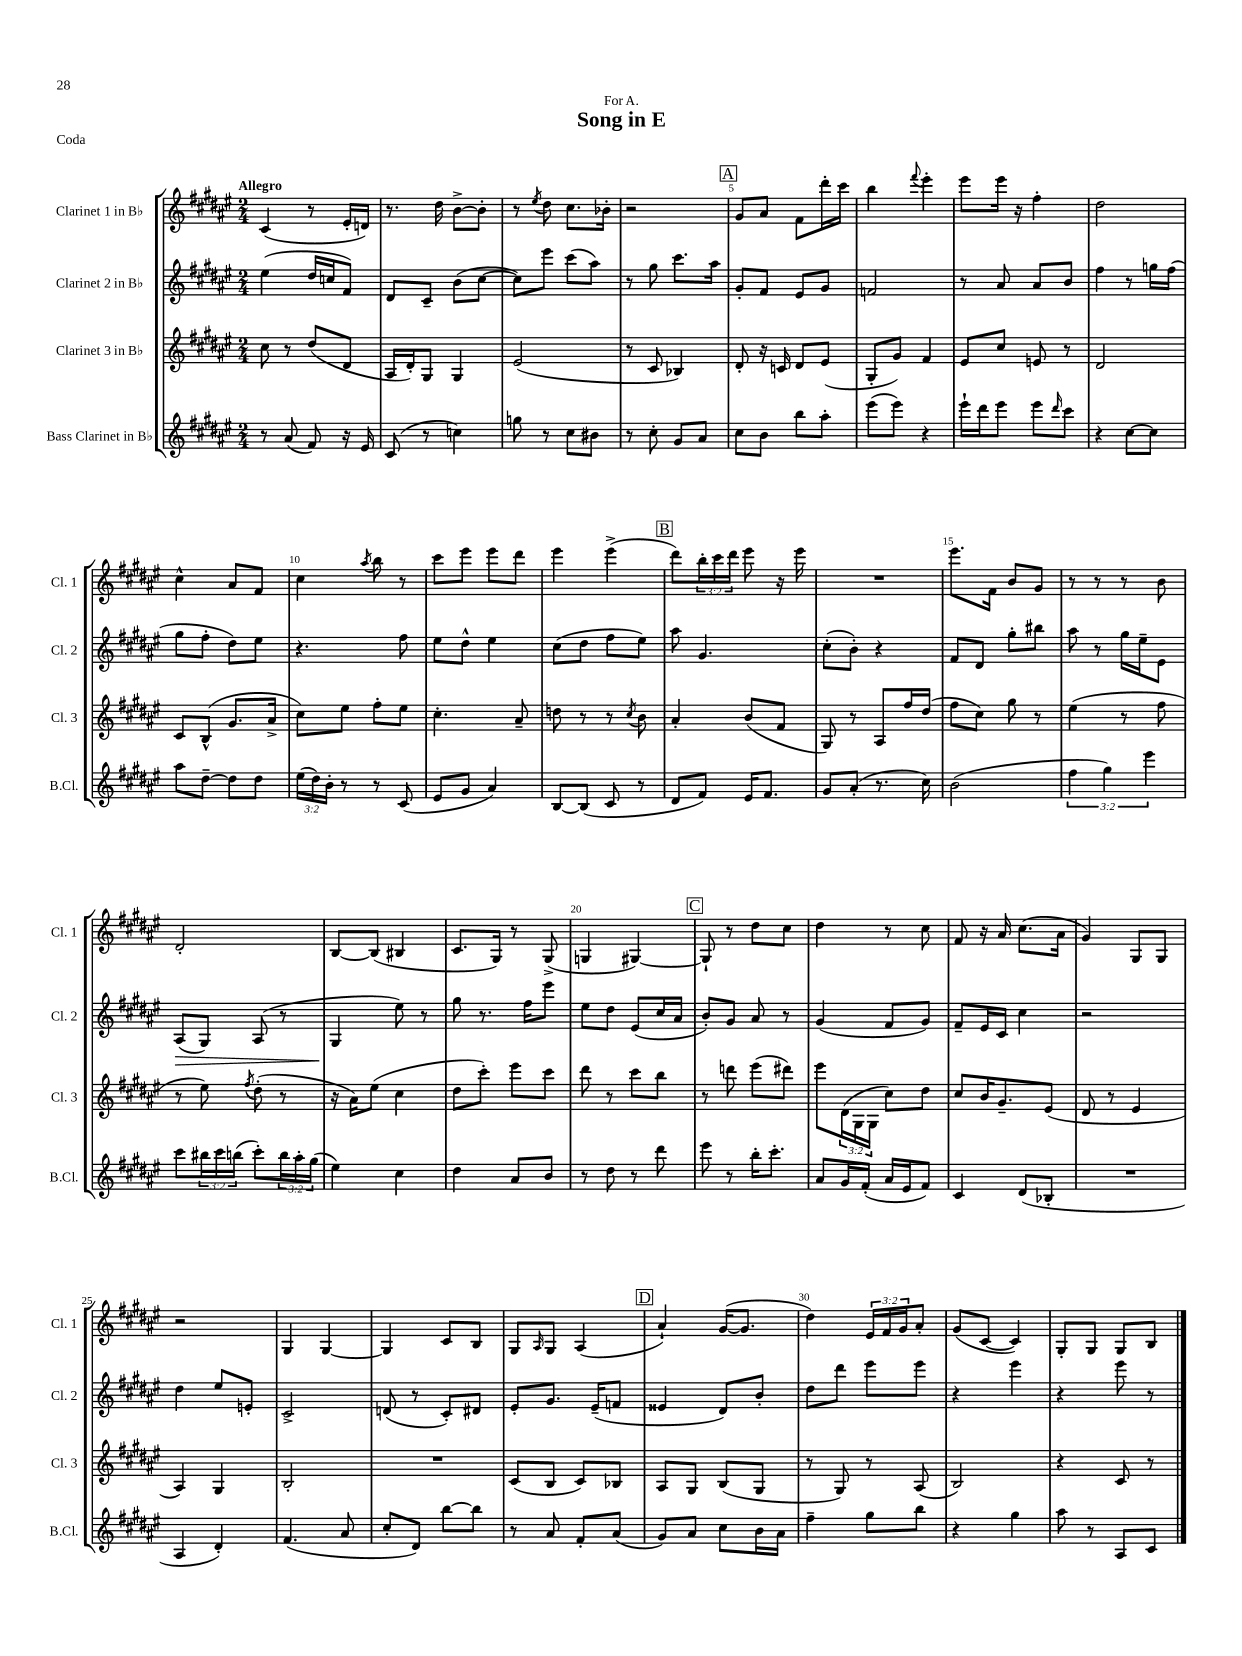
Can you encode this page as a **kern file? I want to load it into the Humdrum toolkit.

**kern	**kern	**kern	**kern
*staff4	*staff3	*staff2	*staff1
*clefG2	*clefG2	*clefG2	*clefG2
*k[f#c#g#d#a#e#]	*k[f#c#g#d#a#e#]	*k[f#c#g#d#a#e#]	*k[f#c#g#d#a#e#]
*M2/4	*M2/4	*M2/4	*M2/4
8r	8cc#\	(4ee#\	(4c#/
(8a#/	8r	.	.
8f#/)	(8dd#/L	16dd#/LL	8r
.	.	16cc/J	.
16r	8d#/J	8f#/J)	16e#'/LL
16e#/	.	.	16d/JJ)
=	=	=	=
(8c#/	16A#/LL	8d#/L	8.r
.	16d#'/J)	.	.
8r	8G#/J	8c#~/J	.
.	.	.	16dd#\
4cc\)	4G#/	(8b\L	[8b^\L
.	.	[8cc#\J	8b'\]J
=	=	=	=
8gg\	(2e#/	8cc#\]L)	8r
.	.	.	8qee#/
8r	.	8eee#\J	8dd#\
8cc#\L	.	(8ccc#\L	8.cc#\L
8b#\J	.	8aa#\J)	.
.	.	.	16b-'\Jk
=	=	=	=
8r	8r	8r	2r
8cc#'\	8c#/	8gg#\	.
8g#/L	4B-/)	8.ccc#\L	.
8a#/J	.	.	.
.	.	16aa#\Jk	.
=	=	=	=
8cc#\L	8d#'/	8g#'/L	8g#/L
8b\J	16r	8f#/J	8a#/J
.	16c/	.	.
8bb\L	8d#/L	8e#/L	8f#\L
8aa#'\J	(8e#/J	8g#/J	16ddd#'\L
.	.	.	16ccc#\JJ
=	=	=	=
(8eee#\L	8G#'/L	2f/	4bb\
8eee#\J)	8g#/J)	.	.
.	.	.	8qqfff#/
4r	4f#/	.	4eee#'\
=	=	=	=
16eee#`\LL	8e#/L	8r	8eee#\L
16ddd#\J	.	.	.
8eee#\J	8cc#/J	8a#/	16eee#\Jk
.	.	.	16r
8eee#\L	8e/	8a#/L	4ff#'\
16qqddd#/	.	.	.
8ccc#\J	8r	8b/J	.
=	=	=	=
4r	2d#/	4ff#\	2dd#\
[8cc#\L	.	8r	.
8cc#\]J	.	16gg\LL	.
.	.	(16ff#\JJ	.
=	=	=	=
8aa#\L	8c#/L	8gg#\L	4cc#^^\
[8dd#~\J	(8B^^/J	8ff#'\J	.
8dd#\]L	8.g#/L	8dd#\L)	8a#/L
8dd#\J	.	8ee#\J	8f#/J
.	16a#^/Jk	.	.
=	=	=	=
(24ee#\LL	8cc#\L)	4.r	4cc#\
24dd#\)	.	.	.
24b'\JJ	.	.	.
8r	8ee#\J	.	.
.	.	.	8qaa#/
8r	8ff#'\L	.	8bb\
(8c#/	8ee#\J	8ff#\	8r
=	=	=	=
8e#/L	4.cc#'\	8ee#\L	8ccc#\L
8g#/J	.	8dd#^^\J	8eee#\J
4a#/)	.	4ee#\	8eee#\L
.	8a#~/	.	8ddd#\J
=	=	=	=
[8B/L	8dd\	(8cc#\L	4eee#\
(8B/]J	8r	8dd#\J	.
8c#/	8r	8ff#\L	(4eee#^\
.	8qcc#/	.	.
8r	8b\	8ee#\J)	.
=	=	=	=
8d#/L	4a#'/	8aa#\	8ddd#\L)
8f#/J)	.	4.g#/	24bb'\L
.	.	.	24ccc#\
.	.	.	24ddd#\JJ
16e#/LK	(8b/L	.	8eee#\
8.f#/J	.	.	.
.	8f#/J	.	16r
.	.	.	16eee#\
=	=	=	=
8g#/L	8G#/)	(8cc#'\L	2r
(8a#'/J	8r	8b'\J)	.
8.r	8A#/L	4r	.
.	16ff#/L	.	.
16cc#\)	(16dd#/JJ	.	.
=	=	=	=
(2b\	8ff#\L	8f#/L	8.eee#\L
.	8cc#\J)	8d#/J	.
.	.	.	16f#\Jk
.	8gg#\	8gg#'\L	8b/L
.	8r	8bb#\J	8g#/J
=	=	=	=
6ff#\	(4ee#\	8aa#\	8r
.	.	8r	8r
6gg#\)	.	.	.
.	8r	16gg#\LL	8r
.	.	16ee#~\J	.
6eee#\	.	.	.
.	8ff#\	8e#\J	8b\
=	=	=	=
8ccc#\L	8r	(8A#/L	2d#'/
24bb#\L	8ee#\)	8G#/J)	.
24ccc#\	.	.	.
(24bb\JJ	.	.	.
.	8qff#/	.	.
8ccc#'\L)	(8dd#'\	(8A#/	.
24bb\L	8r	8r	.
24aa#'\	.	.	.
(24gg#\JJ	.	.	.
=	=	=	=
4ee#\)	16r	4G#/	[8B/L
.	16a#\LK)	.	.
.	(8ee#\J	.	(8B/]J
4cc#\	4cc#\	8ee#\)	4B#/
.	.	8r	.
=	=	=	=
4dd#\	8dd#\L	8gg#\	8.c#/L
.	8ccc#'\J)	8.r	.
.	.	.	16G#/Jk)
8a#/L	8eee#\L	.	8r
.	.	16ff#\LK	.
8b/J	8ccc#\J	8eee#\J	(8G#^/
=	=	=	=
8r	8ddd#\	8ee#\L	4G/
8dd#\	8r	8dd#\J	.
8r	8ccc#\L	(8e#/L	[4G#/)
8ddd#\	8bb\J	16cc#/L	.
.	.	16a#/JJ	.
=	=	=	=
8eee#\	8r	8b'/L)	8G#`/]
8r	8ddd\	8g#/J	8r
16bb'\LK	(8eee#\L	8a#/	8dd#\L
8.ccc#'\J	.	.	.
.	8ddd#\J)	8r	8cc#\J
=	=	=	=
8a#/L	8eee#\L	(4g#/	4dd#\
16g#/L	(24d#\L	.	.
.	24G#\	.	.
(16f#'/JJ	.	.	.
.	24G#\JJ	.	.
16a#/LL	8cc#\L)	8f#/L	8r
16e#/J	.	.	.
8f#/J)	8dd#\J	8g#/J)	8cc#\
=	=	=	=
4c#/	8cc#/L	8f#~/L	8f#/
.	16b/K	16e#/L	16r
.	8.g#~/	16c#/JJ	16a#/
(8d#/L	.	4cc#\	(8.cc#\L
8B-'/J	(8e#/J	.	.
.	.	.	16a#\Jk
=	=	=	=
2r	8d#/	2r	4g#/)
.	8r	.	.
.	4e#/	.	8G#/L
.	.	.	8G#/J
=	=	=	=
4A#/	4A#/)	4dd#\	2r
4d#'/)	4G#/	8ee#/L	.
.	.	8e'/J	.
=	=	=	=
(4.f#/	2B'/	2c#^/	4G#/
.	.	.	[4G#/
8a#/	.	.	.
=	=	=	=
8cc#'/L	2r	(8d/	4G#/]
8d#/J)	.	8r	.
[8bb\L	.	8c#'/L)	8c#/L
8bb\]J	.	8d#/J	8B/J
=	=	=	=
8r	(8c#/L	8e#'/L	8G#/L
.	.	.	16qqA#/
8a#/	8B/J	8.g#/J	8G#/J
8f#'/L	8c#/L)	.	(4A#/
.	.	(16e#~/LK	.
(8a#/J	8B-/J	8f/J	.
=	=	=	=
8g#/L)	8A#/L	4e##/	4a#`/)
8a#/J	8G#/J	.	.
8cc#\L	(8B/L	8d#/L)	([16g#/LK
.	.	.	8.g#/]J
16b\L	8G#/J	8b'/J	.
16a#\JJ	.	.	.
=	=	=	=
4ff#~\	8r	8dd#\L	4dd#\)
.	8G#/)	8ddd#\J	.
8gg#\L	8r	8eee#\L	24e#/LL
.	.	.	24f#/
.	.	.	24g#/J
8bb\J	(8A#/	8eee#\J	8a#'/J
=	=	=	=
4r	2B/)	4r	(8g#/L
.	.	.	[8c#/J
4gg#\	.	4eee#\	4c#/])
=	=	=	=
8aa#\	4r	4r	8G#'/L
8r	.	.	8G#/J
8A#/L	8c#/	8eee#\	8G#/L
8c#/J	8r	8r	8B/J
==	==	==	==
*-	*-	*-	*-
